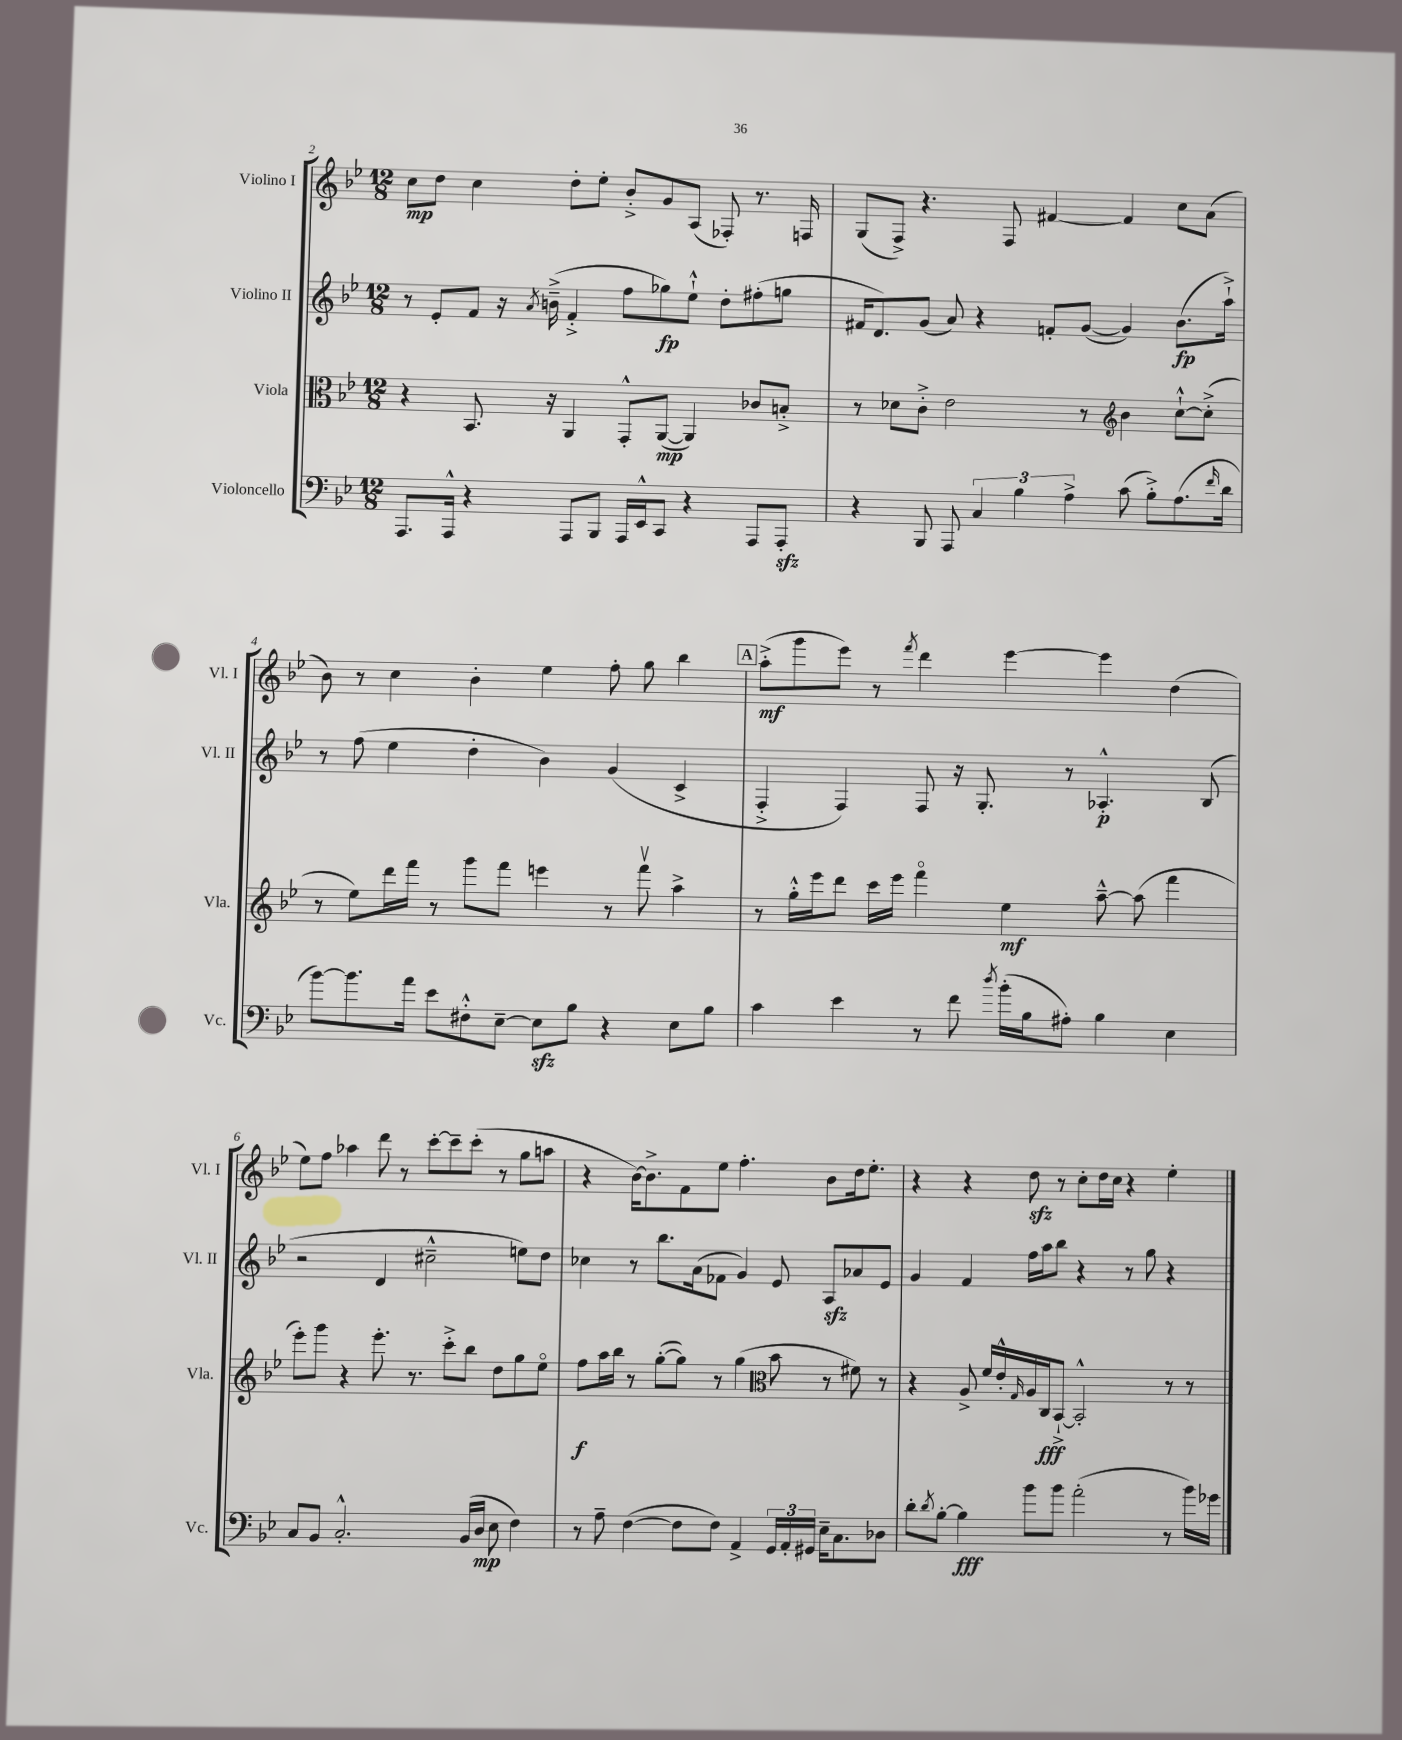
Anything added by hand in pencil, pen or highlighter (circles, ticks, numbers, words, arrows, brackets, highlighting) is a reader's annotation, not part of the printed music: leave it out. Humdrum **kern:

**kern	**kern	**kern	**kern
*staff4	*staff3	*staff2	*staff1
*clefF4	*clefC3	*clefG2	*clefG2
*k[b-e-]	*k[b-e-]	*k[b-e-]	*k[b-e-]
*M12/8	*M12/8	*M12/8	*M12/8
8.AAA/L	4r	8r	8cc\L
.	.	8e-'/L	8dd\J
16AAA^^/Jk	.	.	.
4r	8.BB-/	8f/J	4cc\
.	.	16r	.
.	.	8qa/	.
.	16r	(16b~^\	.
8AAA/L	4AA/	4f'^/	8dd'\L
8BBB-/J	.	.	8ee-'\J
16AAA/LL	8GG'^^/L	8ff\L	8b-'^/L
16EE-^^/J	.	.	.
8CC/J	([8AA/J	8gg-\)	8g/
4r	4AA/])	8ee-`^^\J	(8A/J
.	.	8dd'\L	8F-'/)
8AAA/L	8c-/L	(8ff#'\	8.r
8AAA'/J	8B'^/J	8gg\J	.
.	.	.	16F/
=	=	=	=
4r	8r	16f#/LK	(8G/L
.	.	8.d/)	.
.	8d-\L	.	8F^/J)
8BBB-/	8c'^\J	(8g/J	4.r
8AAA/	2e-\	8a/)	.
6C/	.	4r	.
.	.	.	8F/
6B-\	.	.	.
.	.	8f'/L	[4f#/
6A^\	.	.	.
.	8r	([8g/J	.
*	*clefG2	*	*
(8c\	4b-\	4g/])	4f#/]
8B-'^\L)	.	.	.
(8.A\	[8cc`^^\L	(8.b-\L	8cc\L
.	(8cc'^\]J	.	(8a\J
16qqf/	.	.	.
16d\Jk	.	16aa`^\Jk)	.
=	=	=	=
[8b-\L)	8r	8r	8b-\)
8.b-\]	8ee-\L)	(8ff\	8r
.	16ddd\L	4ee-\	4cc\
16a\Jk	16fff\JJ	.	.
8e-\L	8r	.	.
8F#'^^\	8ggg\L	4dd'\	4b-'\
[8E-~\J	8fff\J	.	.
8E-\]L	4eee\	4b-\)	4ee-\
8B-\J	.	.	.
4r	8r	(4g/	8ff'\
.	8fffv\	.	8gg\
8E-\L	4aa^\	4c^/	4bb-\
8B-\J	.	.	.
=	=	=	=
4c\	8r	4F'^/	(8aa'^\L
.	16gg'^^\LL	.	8ggg\
.	16eee-\J	.	.
4e-\	8ddd\J	4F/)	8eee-\J)
.	16ccc\LL	.	8r
.	16eee-\JJ	.	.
.	.	.	8qfff/
8r	4fffo\	8F/	4ddd\
8f\	.	16r	.
.	.	8.G'/	.
8qdd/	.	.	.
(16b-'\LL	4ee-\	.	[4eee-\
16B-\J	.	.	.
8A#'\J)	.	8r	.
4B-\	[8aa~^^\	4.A-'^^/	4eee-\]
.	(8aa\]	.	.
4E-\	4fff\	.	(4dd\
.	.	(8B-/	.
=	=	=	=
8C/L	8eee-'\L)	2r	8ee-\L)
8BB-/J	8ggg\J	.	8ff\J
2.C'^^/	4r	.	4aa-\
.	8.eee-'\	4d/	8ddd\
.	.	.	8r
.	8.r	.	.
.	.	2cc#~^^\	[8ccc'\L
.	8ccc'^\L	.	8ccc~\]
(16BB-/LL	8bb-\J	.	(8ccc'\J
16D/JJ	.	.	.
8E-\	8dd\L	.	8r
4F\)	8gg\	8ee\L)	8gg\L
.	8ee-o\J	8dd\J	8aa\J
=	=	=	=
8r	8ff\L	4cc-\	4r
8A~\	16aa\L	.	.
.	16bb-\JJ	.	.
([4F\	8r	8r	[16b-\LK)
.	.	.	8.b-^\]
.	([8gg'\L	8.bb-\L	.
8F\]L	8gg\]J)	.	8f\
.	.	(16a\k	.
8F\J)	8r	8f-\J	8ee-\J
4AA^/	(4gg\	4g/)	4.ff'\
*	*clefC3	*	*
24GG/LL	8b-\	8e-/	.
24AA'/	.	.	.
24GG#/JJ	.	.	.
16E-~\LK	8r	8A/L	8b-\L
8.C\	.	.	.
.	8f#\)	8a-/	16dd\k
.	.	.	8.ee-'\J
8D-\J	8r	8e-/J	.
=	=	=	=
8d'\L	4r	4g/	4r
8qd/	.	.	.
[8B-'\J	.	.	.
4B-\]	8A^/	4f/	4r
.	16f/LL	.	.
.	16e-'^^/	.	.
.	16qqG/	.	.
8b-\L	16A/	16ff\LL	8dd\
.	16C/J	16aa\J	.
8b-\J	[8BB-`^/J	8bb-\J	8r
(2a'\	2BB-'^^/]	4r	8cc'\L
.	.	.	16dd\L
.	.	.	16cc\JJ
.	.	8r	4r
.	.	8gg\	.
8r	8r	4r	4ee-'\
16b-\LL)	8r	.	.
16g-\JJ	.	.	.
==	==	==	==
*-	*-	*-	*-
